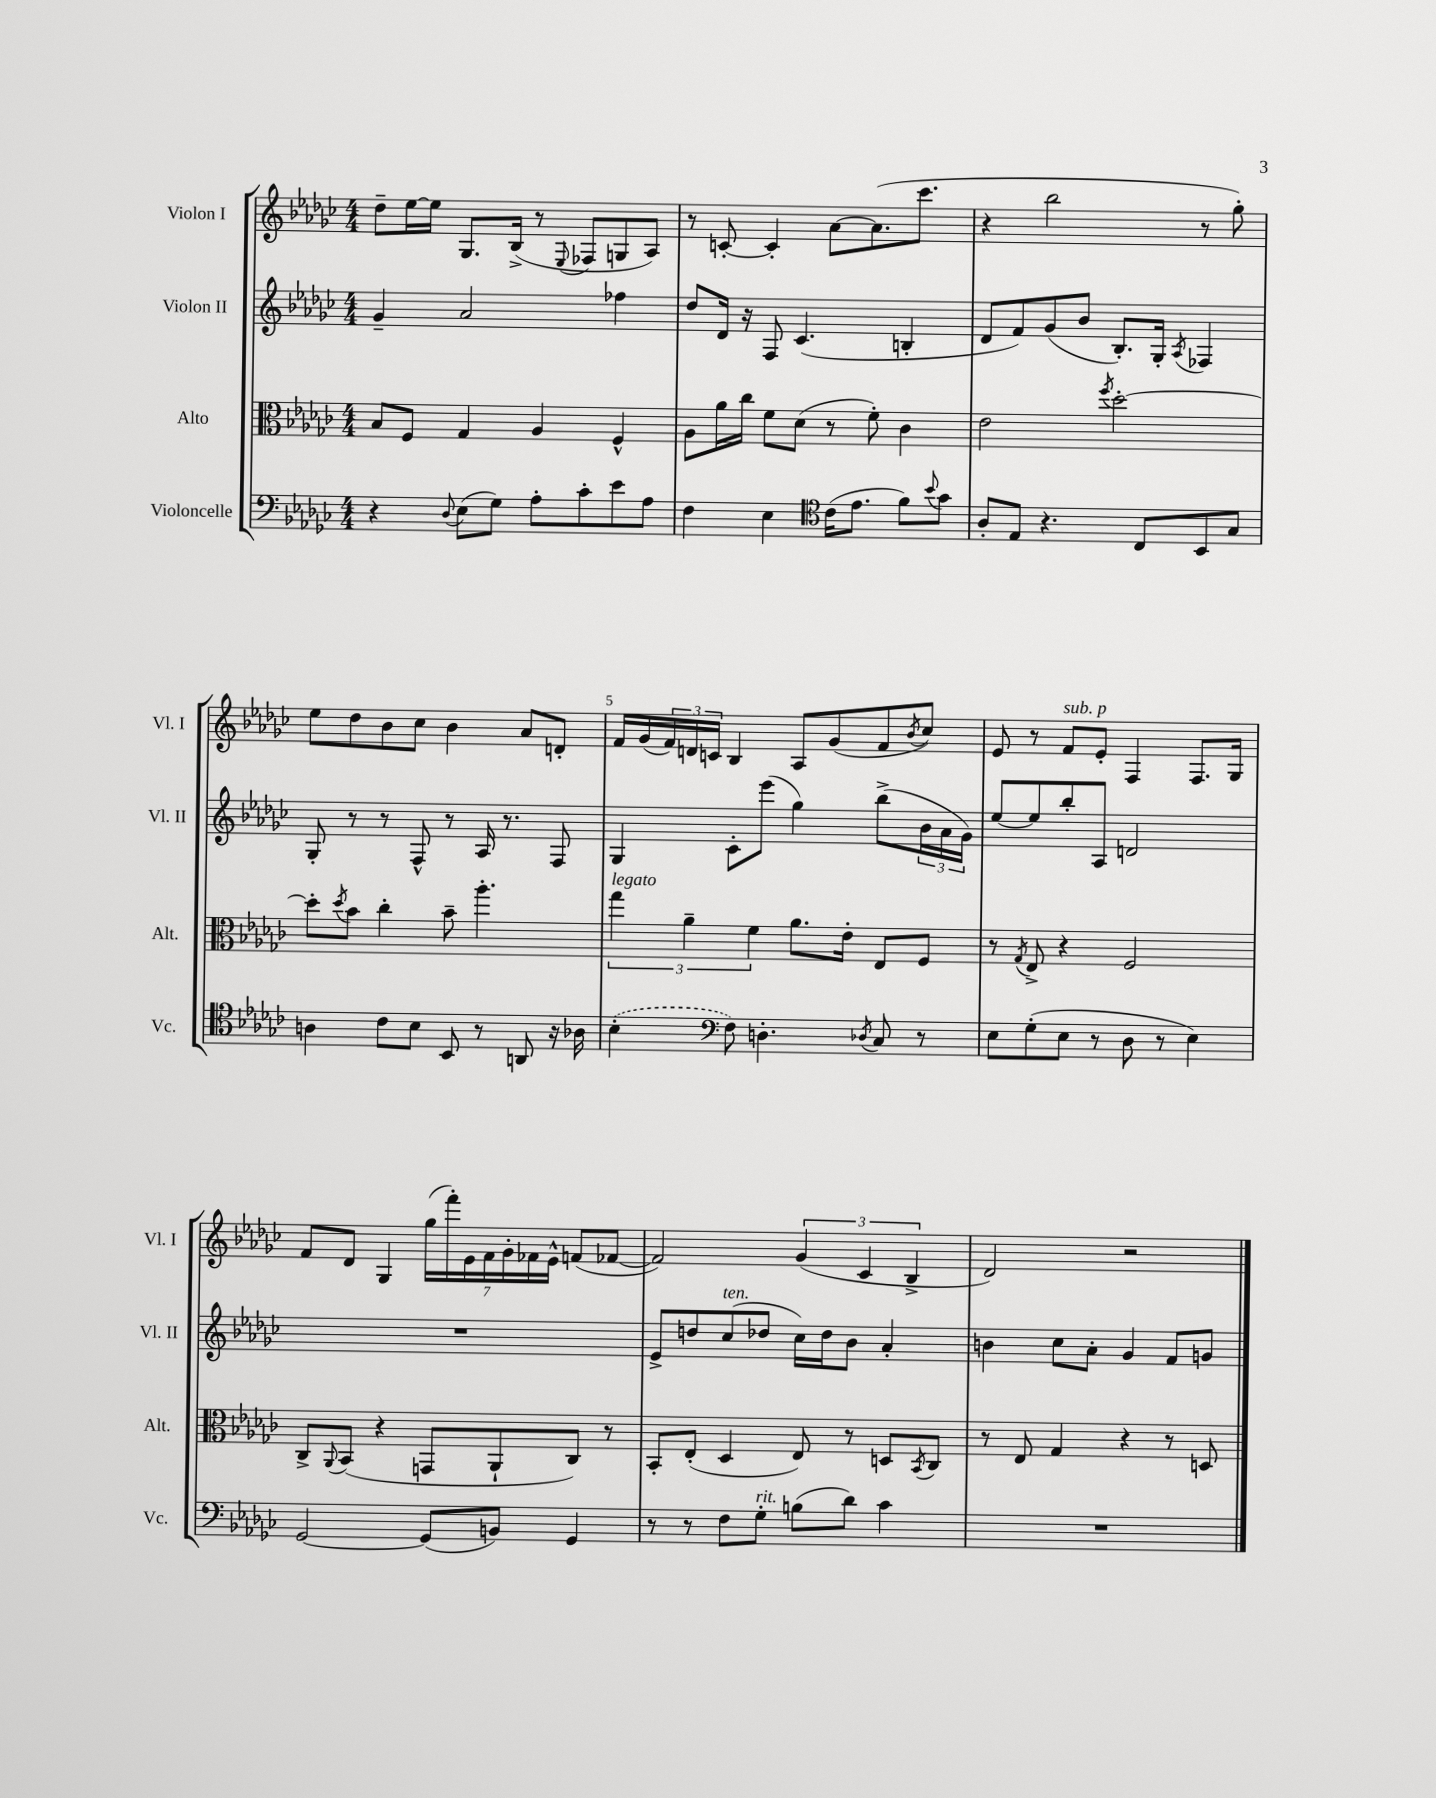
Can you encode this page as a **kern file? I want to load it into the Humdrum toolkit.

**kern	**kern	**kern	**kern
*staff4	*staff3	*staff2	*staff1
*clefF4	*clefC3	*clefG2	*clefG2
*k[b-e-a-d-g-c-]	*k[b-e-a-d-g-c-]	*k[b-e-a-d-g-c-]	*k[b-e-a-d-g-c-]
*M4/4	*M4/4	*M4/4	*M4/4
4r	8B-	4g-~	8dd-~
.	8F	.	[16ee-
.	.	.	16ee-]
8qqD-	.	.	.
(8E-	4G-	2a-	8.G-
8G-)	.	.	.
.	.	.	(16B-^
8A-'	4A-	.	8r
.	.	.	8qqE-
8c-'	.	.	8F-
8e-	4F^^	4ff-	8G
8A-	.	.	8A-)
=	=	=	=
4F	8A-	8dd-	8r
.	16a-	16d-	[8c'
.	16cc-	16r	.
4E-	8f	8F	4c']
.	(8d-	(4.c-	.
*clefC4	*	*	*
(16c-	8r	.	[8a-
8.e-	.	.	.
.	8f')	.	(8.a-]
8f)	4c-	4B'	.
.	.	.	8.ccc-
8qqb-	.	.	.
8g-	.	.	.
=	=	=	=
8A-'	2e-	8d-	4r
8E-	.	8f)	.
4.r	.	(8g-	2bb-
.	.	8b-	.
.	8qff	.	.
.	[2dd-'	8.B-')	.
8C-	.	.	.
.	.	16G-'	.
.	.	8qA-	.
8BB-	.	4F-	8r
8G-	.	.	8gg-')
=	=	=	=
4A	8dd-']	8G-'	8ee-
.	8qdd-	.	.
.	8b-	8r	8dd-
8c-	4cc-'	8r	8b-
8B-	.	8F^^	8cc-
8BB-	8b-~	8r	4b-
8r	4.aa-'	16A-	.
.	.	8.r	.
8AA	.	.	8a-
16r	.	8F	8d'
16A-	.	.	.
=	=	=	=
(4B-'	6gg-	4G-	16f
.	.	.	(16g-
.	.	.	24f)
.	6a-~	.	24d
.	.	.	24c
*clefF4	*	*	*
8F)	.	8c-'	4B-
.	6f	.	.
4.D'	.	(8eee-	.
.	8.a-	4gg-)	8A-
.	.	.	(8g-
.	16e-'	.	.
8qD-	.	.	.
8C-	8E-	(8bb-^	8f
.	.	.	8qb-
8r	8F	24b-	8cc-)
.	.	24a-	.
.	.	24g-)	.
=	=	=	=
8E-	8r	[8ee-	8e-
.	8qG-	.	.
(8G-'	8E-^	8ee-]	8r
8E-	4r	8bb-'	8f
8r	.	8A-	8e-'
8D-	2F	2d	4F
8r	.	.	.
4E-)	.	.	8.F
.	.	.	16G-
=	=	=	=
[2GG-	8C-^	1r	8f
.	8qqAA-	.	.
.	(8BB-	.	8d-
.	4r	.	4G-
(8GG-]	8GG	.	(28gg-
.	.	.	28fff')
.	.	.	28e-
.	.	.	28f
8BB)	8AA-`	.	.
.	.	.	28g-'
.	.	.	28f-
.	.	.	28e-^^
4GG-	8C-)	.	(8f
.	8r	.	[8f-
=	=	=	=
8r	8BB-'	8e-^	2f-])
8r	(8E-'	8dd	.
8F	4D-	(8cc-	.
8G-'	.	8dd-	.
(8B	8E-)	16cc-)	(6g-
.	.	16dd-	.
8d-)	8r	8b-	.
.	.	.	6c-
4c-	8D	4a-'	.
.	.	.	6B-^
.	8qBB-	.	.
.	8C-	.	.
=	=	=	=
1r	8r	4b	2d-)
.	8E-	.	.
.	4G-	8cc-	.
.	.	8a-'	.
.	4r	4g-	2r
.	8r	8f	.
.	8D	8g	.
==	==	==	==
*-	*-	*-	*-
